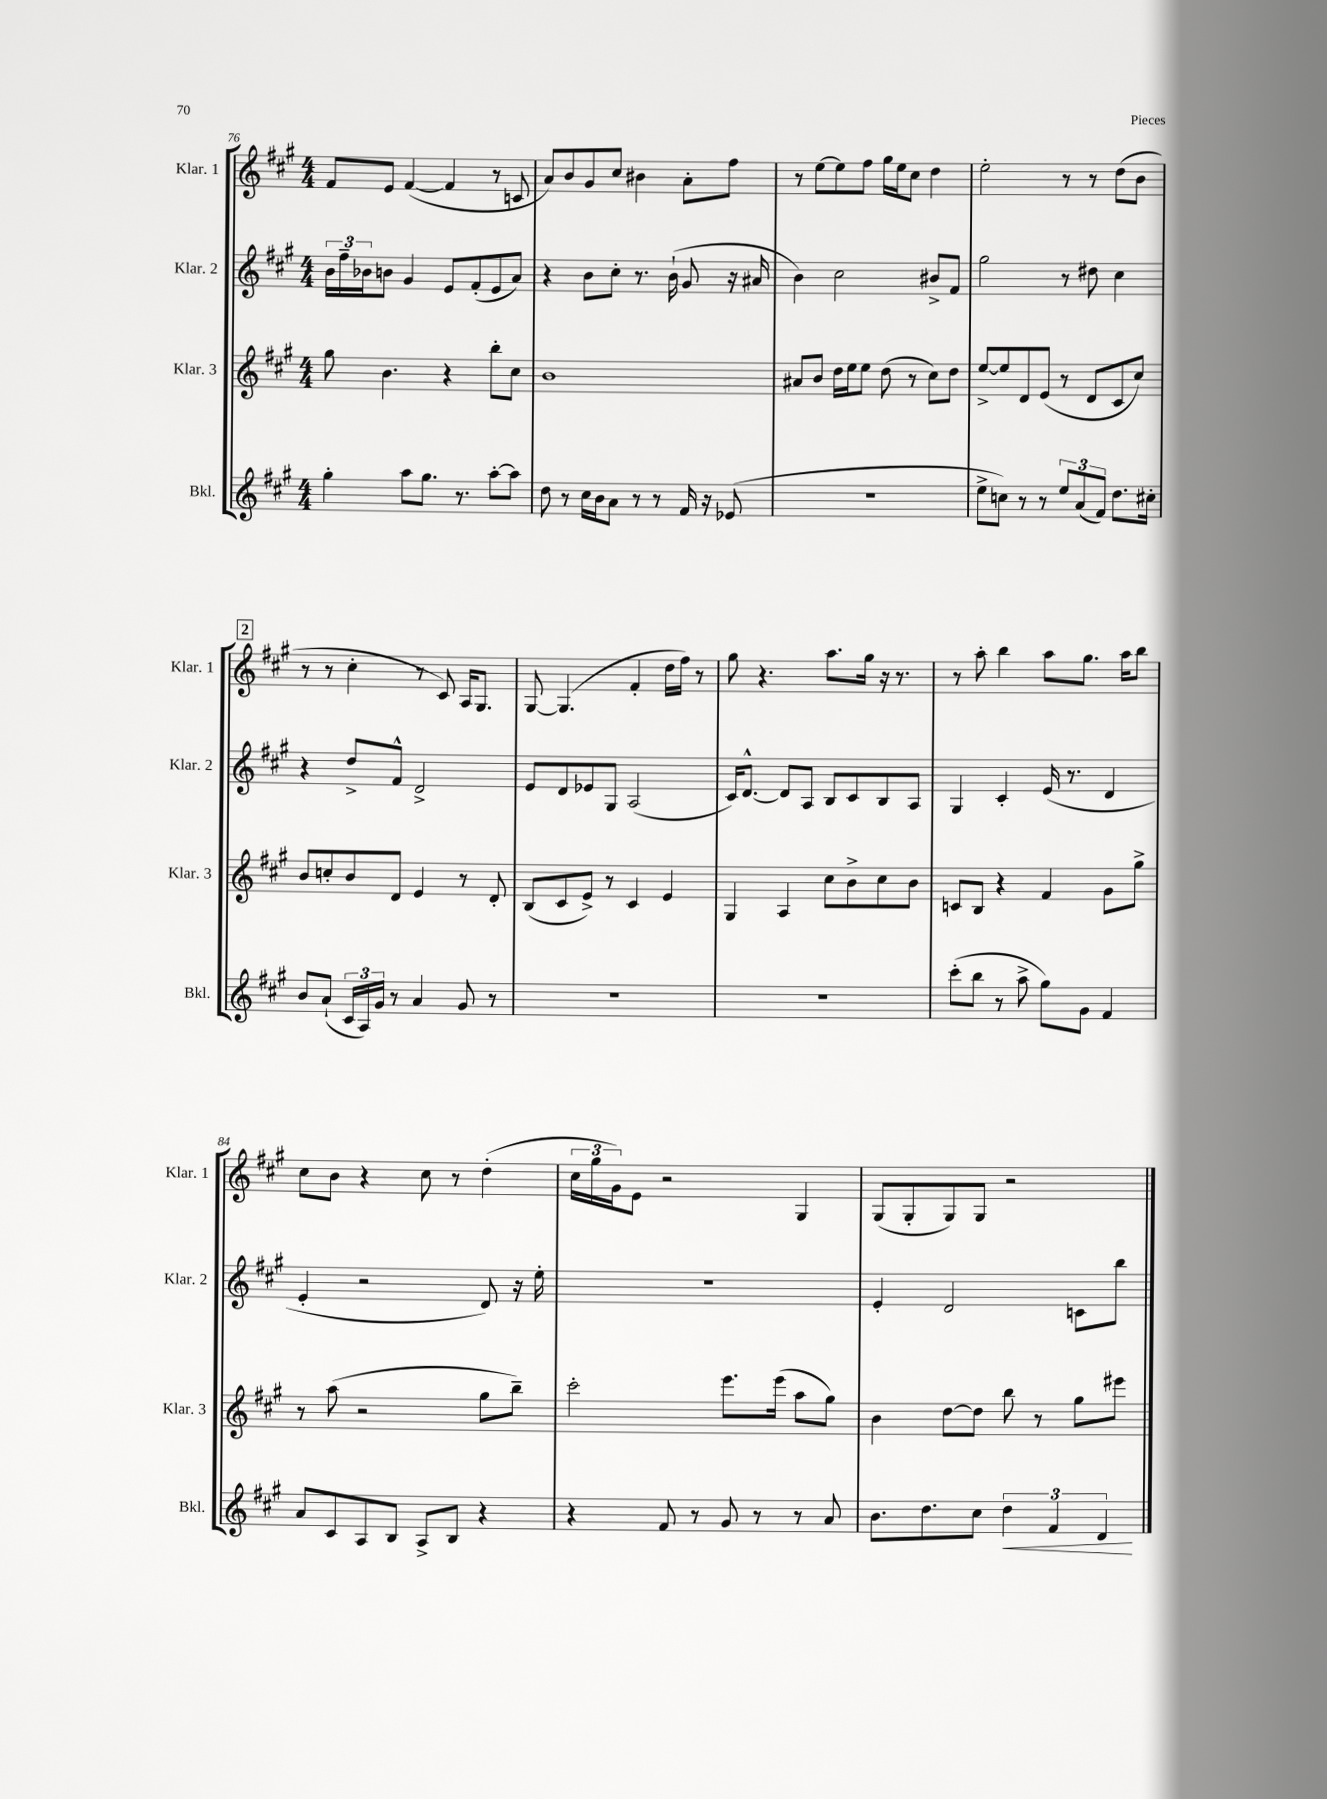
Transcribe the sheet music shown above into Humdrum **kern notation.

**kern	**kern	**kern	**kern
*staff4	*staff3	*staff2	*staff1
*clefG2	*clefG2	*clefG2	*clefG2
*k[f#c#g#]	*k[f#c#g#]	*k[f#c#g#]	*k[f#c#g#]
*M4/4	*M4/4	*M4/4	*M4/4
4gg#'\	8gg#\	24b\LL	8f#/L
.	.	24ff#~\	.
.	.	24b-\J	.
.	4.b\	8b\J	8e/J
8aa\L	.	4g#/	([4f#/
8.gg#\J	.	.	.
.	4r	8e/L	4f#/]
8.r	.	.	.
.	.	(8f#'/	.
[8aa'\L	8bb'\L	8e/	8r
8aa\]J	8cc#\J	8a/J)	8c/
=	=	=	=
8dd\	1b	4r	8a/L)
8r	.	.	8b/
16cc#\LL	.	8b\L	8g#/
16b\J	.	.	.
8a\J	.	8cc#'\J	8cc#/J
8r	.	8.r	4b#\
8r	.	.	.
.	.	(16b`\	.
16f#/	.	8g#/	8a'\L
16r	.	.	.
(8e-/	.	16r	8ff#\J
.	.	16a#/	.
=	=	=	=
1r	8a#/L	4b\)	8r
.	8b/J	.	[8ee\L
.	16dd\LL	2cc#\	8ee\]
.	16ee\J	.	.
.	8ee\J	.	8ff#\J
.	(8dd\	.	16gg#\LL
.	.	.	16ee\J
.	8r	.	8cc#\J
.	8cc#\L)	8b#^/L	4dd\
.	8dd\J	8f#/J	.
=	=	=	=
8ee^\L	[8ee^/L	2gg#\	2ee'\
8cc\J)	8ee/]	.	.
8r	8d/	.	.
8r	(8e/J	.	.
12ee/L	8r	8r	8r
(12a/	.	.	.
.	8d/L	8dd#\	8r
12f#/J)	.	.	.
8.dd\L	8c#/	4cc#\	(8dd\L
.	8cc#/J)	.	8b\J
16cc#'\Jk	.	.	.
=	=	=	=
8b/L	8b/L	4r	8r
(8a`/J	8cc'/	.	8r
24c#/LL	8b/	8dd^/L	4cc#'\
24A/)	.	.	.
24g#/JJ	.	.	.
8r	8d/J	8f#^^/J	.
4a/	4e/	2d^/	8r
.	.	.	8c#/)
8g#/	8r	.	16A/LK
.	.	.	8.G#/J
8r	8d'/	.	.
=	=	=	=
1r	(8B/L	8e/L	[8G#/
.	8c#/	8d/	(4.G#/]
.	8e^/J)	8e-/	.
.	8r	8G#/J	.
.	4c#/	(2A/	4f#'/
.	4e/	.	16dd\LL
.	.	.	16ff#\JJ)
.	.	.	8r
=	=	=	=
1r	4G#/	16c#/LK)	8gg#\
.	.	[8.d^^/J	.
.	.	.	4.r
.	4A/	8d/]L	.
.	.	8A/J	.
.	8cc#\L	8B/L	8.aa\L
.	8b^\	8c#/	.
.	.	.	16gg#\Jk
.	8cc#\	8B/	16r
.	.	.	8.r
.	8b\J	8A/J	.
=	=	=	=
(8ccc#'\L	8c/L	4G#/	8r
8bb\J	8B/J	.	8aa'\
8r	4r	4c#'/	4bb\
8aa^\	.	.	.
8gg#\L)	4f#/	(16e/	8aa\L
.	.	8.r	.
8g#\J	.	.	8.gg#\J
4f#/	8g#\L	4d/	.
.	.	.	16aa\LK
.	8gg#^\J	.	8bb\J
=	=	=	=
8a/L	8r	4e'/	8cc#\L
8c#/	(8aa\	.	8b\J
8A/	2r	2r	4r
8B/J	.	.	.
8A^/L	.	.	8cc#\
8B/J	.	.	8r
4r	8gg#\L	8d/)	(4dd'\
.	8bb~\J)	16r	.
.	.	16ee'\	.
=	=	=	=
4r	2ccc#'\	1r	24cc#\LL
.	.	.	24gg#\
.	.	.	24g#\J)
.	.	.	8e\J
8f#/	.	.	2r
8r	.	.	.
8g#/	8.eee\L	.	.
8r	.	.	.
.	(16eee\Jk	.	.
8r	8aa\L	.	4G#/
8a/	8gg#\J)	.	.
=	=	=	=
8.b\L	4b\	4e'/	(8G#/L
.	.	.	8G#'/
8.dd\	.	.	.
.	[8dd\L	2d/	8G#/)
8cc#\J	8dd\]J	.	8G#/J
6dd\	8bb\	.	2r
.	8r	.	.
6f#/	.	.	.
.	8gg#\L	8c\L	.
6d/	.	.	.
.	8eee#\J	8bb\J	.
==	==	==	==
*-	*-	*-	*-
